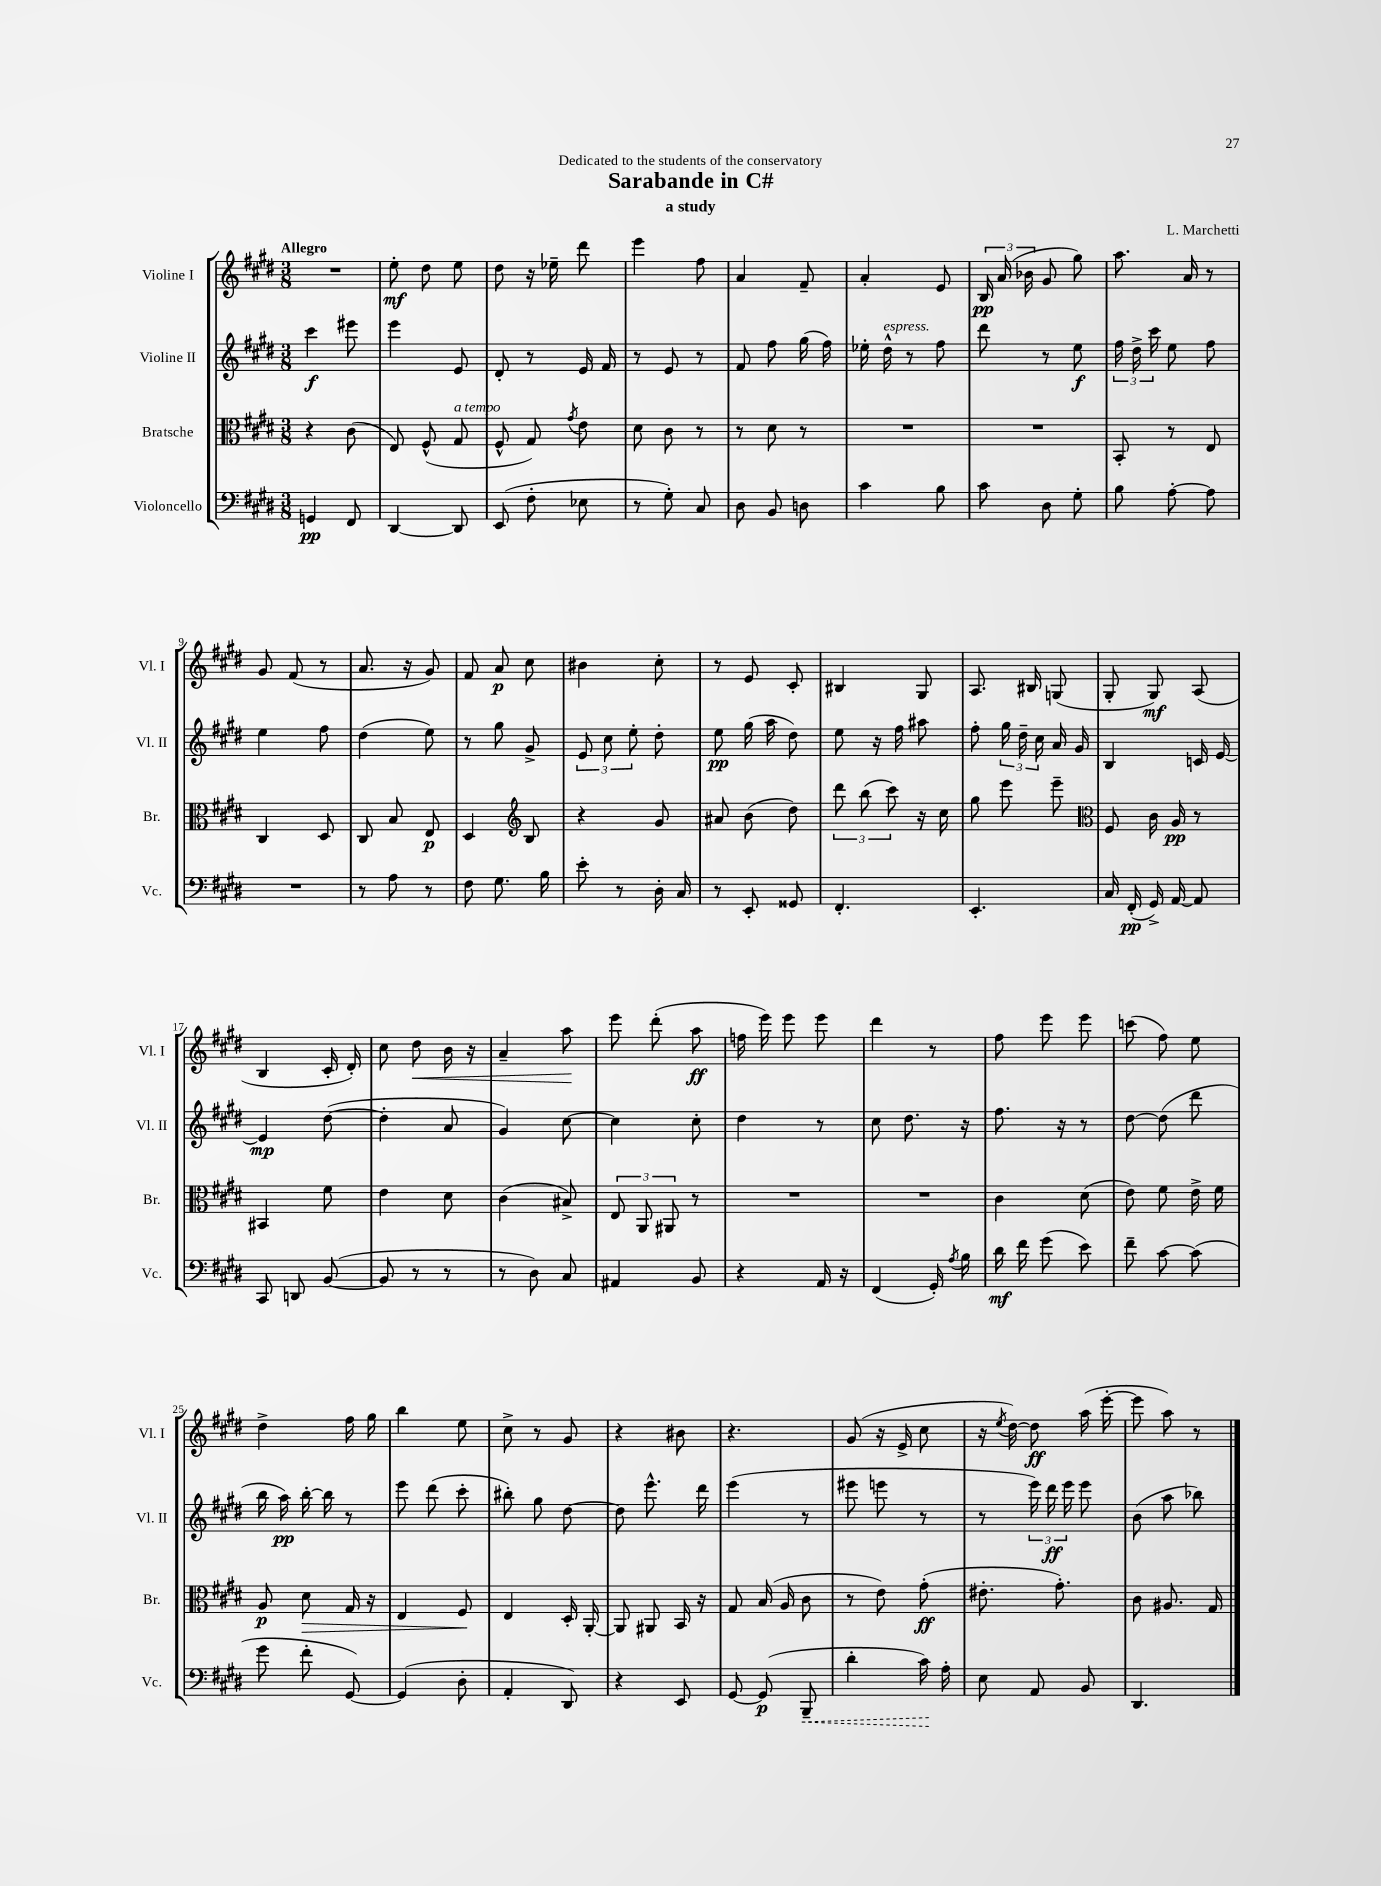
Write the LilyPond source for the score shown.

\header { title = "Sarabande in C#" composer = "L. Marchetti" subtitle = "a study" dedication = "Dedicated to the students of the conservatory" }
<<
\new StaffGroup <<
\new Staff = "s0" \with { instrumentName = "Violine I" shortInstrumentName = "Vl. I" } {
    \clef treble \key e \major \numericTimeSignature \time 3/8 \tempo "Allegro"
    \autoBeamOff R4. |
    e''8-.\mf dis''8 e''8 |
    dis''8 r16 ees''16-- dis'''8 |
    e'''4 fis''8 |
    a'4 fis'8-- |
    a'4-. e'8 |
    \tuplet 3/2 { b16\pp a'16( bes'16 } gis'8 gis''8) |
    a''8. a'16 r8 |
    gis'8 fis'8( r8 |
    a'8. r16 gis'8) |
    fis'8 a'8\p cis''8 |
    bis'4 cis''8-. |
    r8 e'8 cis'8-. |
    bis4 gis8 |
    a8. bis16 g8( |
    gis8-. gis8\mf) a8( |
    b4 cis'16-. dis'16-.) |
    cis''8 dis''8\< b'16 r16 |
    a'4-- a''8\! |
    e'''8 dis'''8-.( a''8\ff |
    f''16 e'''16) e'''8 e'''8 |
    dis'''4 r8 |
    fis''8 e'''8 e'''8 |
    c'''8( fis''8) e''8 |
    dis''4-> fis''16 gis''16 |
    b''4 e''8 |
    cis''8-> r8 gis'8 |
    r4 bis'8 |
    r4. |
    gis'8( r16 e'16-> cis''8 |
    r16 \acciaccatura { e''8 } dis''16~) dis''8\ff a''16( e'''16~-. |
    e'''8 a''8) r8 \bar "|." |
}
\new Staff = "s1" \with { instrumentName = "Violine II" shortInstrumentName = "Vl. II" } {
    \clef treble \key e \major \numericTimeSignature \time 3/8
    \autoBeamOff cis'''4\f eis'''8 |
    e'''4 e'8 |
    dis'8-. r8 e'16 fis'16 |
    r8 e'8 r8 |
    fis'8 fis''8 gis''16( fis''16) |
    ees''16-. dis''16-^^\markup { \italic "espress." } r8 fis''8 |
    dis'''8 r8 e''8\f |
    \tuplet 3/2 { fis''16 dis''16-> cis'''16 } e''8 fis''8 |
    e''4 fis''8 |
    dis''4( e''8) |
    r8 gis''8 gis'8-> |
    \tuplet 3/2 { e'8 cis''8 e''8-. } dis''8-. |
    e''8\pp gis''16( a''16 dis''8) |
    e''8 r16 fis''16 ais''8 |
    fis''8-. \tuplet 3/2 { gis''16 dis''16-- cis''16 } a'16 gis'16 |
    b4 c'16 e'16~ |
    e'4\mp dis''8~( |
    dis''4-. a'8 |
    gis'4) cis''8~ |
    cis''4 cis''8-. |
    dis''4 r8 |
    cis''8 dis''8. r16 |
    fis''8. r16 r8 |
    dis''8~ dis''8( dis'''8 |
    b''16 a''16\pp) b''16~-. b''16 r8 |
    e'''8 dis'''8( cis'''8-. |
    bis''8-.) gis''8 dis''8~ |
    dis''8 e'''8.-^ dis'''16 |
    e'''4( r8 |
    eis'''8 e'''8 r8 |
    r8 \tuplet 3/2 { e'''16) dis'''16\ff e'''16 } e'''8 |
    b'8( a''8 bes''8) \bar "|." |
}
\new Staff = "s2" \with { instrumentName = "Bratsche" shortInstrumentName = "Br." } {
    \clef alto \key e \major \numericTimeSignature \time 3/8
    \autoBeamOff r4 cis'8( |
    e8) fis8-^( gis8^\markup { \italic "a tempo" } |
    fis8-^ gis8) \acciaccatura { gis'8 } e'8 |
    dis'8 cis'8 r8 |
    r8 dis'8 r8 |
    R4. |
    R4. |
    b,8-. r8 e8 |
    cis4 dis8 |
    cis8 b8 e8\p |
    dis4 \clef treble b8 |
    r4 gis'8 |
    ais'8 b'8( dis''8) |
    \tuplet 3/2 { dis'''8 b''8( cis'''8) } r16 cis''16 |
    gis''8 e'''8 e'''8-- |
    \clef alto fis8 cis'16 a16\pp r8 |
    bis,4 fis'8 |
    e'4 dis'8 |
    cis'4( bis8->) |
    \tuplet 3/2 { e8 a,8 ais,8 } r8 |
    R4. |
    R4. |
    cis'4 dis'8( |
    e'8) fis'8 e'16-> fis'16 |
    a8\p dis'8\> gis16 r16 |
    e4 fis8\! |
    e4 dis16-. a,16~-. |
    a,8 ais,8 b,16 r16 |
    gis8 b16( a16 cis'8 |
    r8 e'8) gis'8-.\ff( |
    eis'8.-. gis'8.-.) |
    cis'8 ais8. gis16 \bar "|." |
}
\new Staff = "s3" \with { instrumentName = "Violoncello" shortInstrumentName = "Vc." } {
    \clef bass \key e \major \numericTimeSignature \time 3/8
    \autoBeamOff g,4\pp fis,8 |
    dis,4~ dis,8 |
    e,8( fis8-. ees8 |
    r8 gis8-.) cis8 |
    dis8 b,8 d8 |
    cis'4 b8 |
    cis'8 dis8 gis8-. |
    b8 a8~-. a8 |
    R4. |
    r8 a8 r8 |
    fis8 gis8. b16 |
    e'8-. r8 dis16-. cis16 |
    r8 e,8-. gisis,8 |
    fis,4.-. |
    e,4.-. |
    cis16 fis,16-.\pp( gis,16->) a,16~ a,8 |
    cis,8 d,8 b,8~( |
    b,8 r8 r8 |
    r8 dis8) cis8 |
    ais,4 b,8 |
    r4 a,16 r16 |
    fis,4( gis,16-.) \acciaccatura { a8 } b16 |
    dis'16\mf fis'16 gis'8( e'8) |
    fis'8-- cis'8~ cis'8( |
    gis'8 fis'8-. gis,8~) |
    gis,4( dis8-. |
    a,4-. dis,8) |
    r4 e,8 |
    gis,8~ gis,8\p( \once \override Hairpin.style = #'dashed-line b,,8--\< |
    dis'4-. cis'16\!) a16-. |
    e8 a,8 b,8 |
    dis,4. \bar "|." |
}
>>
>>
